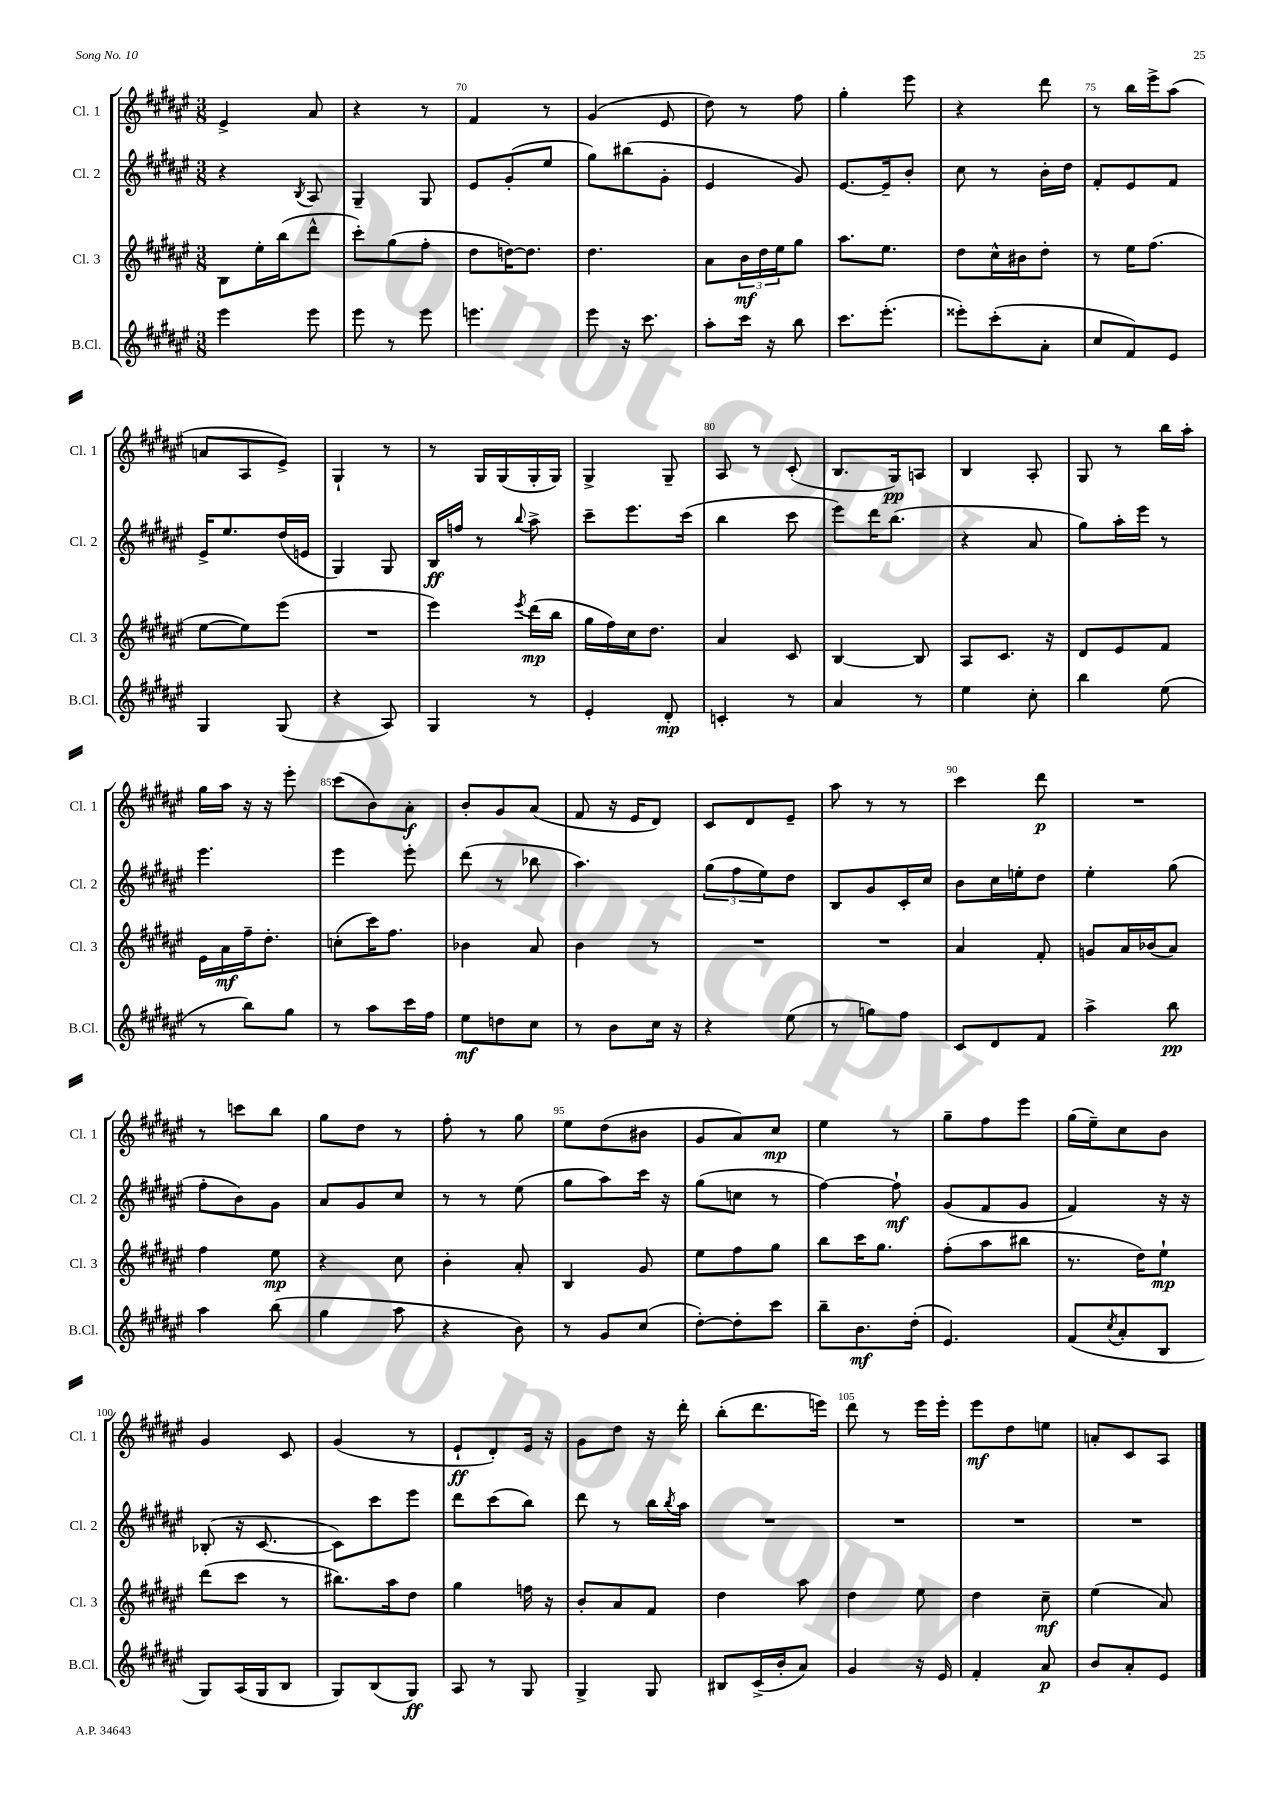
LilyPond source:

<<
\new StaffGroup <<
\new Staff = "s0" \with { instrumentName = "Cl. 1" shortInstrumentName = "Cl. 1" } {
    \clef treble \key fis \major \numericTimeSignature \time 3/8
    eis'4-> ais'8 |
    r4 r8 |
    fis'4 r8 |
    gis'4( eis'8 |
    dis''8) r8 fis''8 |
    gis''4-. eis'''8 |
    r4 dis'''8 |
    r8 b''16 eis'''16-> ais''8( |
    a'8 ais8 eis'8->) |
    gis4-! r8 |
    r8 gis16 gis16( gis16-. gis16) |
    gis4-> gis8-- |
    ais8 r8 cis'8-.( |
    b8. gis16\pp) a8 |
    b4 ais8-. |
    gis8 r8 b''16 ais''16-. |
    gis''16 ais''16 r16 r16 eis'''8-. |
    cis'''8( b'8) ais'8-.\f |
    b'8-. gis'8 ais'8( |
    fis'8 r16 eis'16 dis'8) |
    cis'8 dis'8 eis'8-- |
    ais''8 r8 r8 |
    cis'''4 dis'''8\p |
    R4. |
    r8 c'''8 b''8 |
    gis''8 dis''8 r8 |
    fis''8-. r8 gis''8 |
    eis''8 dis''8( bis'8 |
    gis'8 ais'8) cis''8\mp |
    eis''4 r8 |
    gis''8-- fis''8 eis'''8 |
    gis''16( eis''16--) cis''8 b'8 |
    gis'4 cis'8 |
    gis'4( r8 |
    eis'8-!\ff dis'8-.) eis'16 r16 |
    gis'8 dis''8 r16 dis'''16-. |
    b''8-.( dis'''8. e'''16) |
    dis'''8 r8 eis'''16 eis'''16-. |
    eis'''8\mf dis''8 e''8 |
    a'8-. cis'8 ais8 \bar "|." |
}
\new Staff = "s1" \with { instrumentName = "Cl. 2" shortInstrumentName = "Cl. 2" } {
    \clef treble \key fis \major \numericTimeSignature \time 3/8
    r4 \acciaccatura { b8 } ais8 |
    gis4-- gis8 |
    eis'8 gis'8-.( eis''8 |
    gis''8) bis''8( gis'8-. |
    eis'4 gis'8) |
    eis'8.~ eis'16-- b'8-. |
    cis''8 r8 b'16-. dis''16 |
    fis'8-. eis'8 fis'8 |
    eis'16-> eis''8. dis''16( e'16 |
    gis4) gis8 |
    b16\ff f''16 r8 \appoggiatura { b''8 } ais''8-> |
    cis'''8-- eis'''8. cis'''16( |
    b''4 cis'''8 |
    eis'''8) dis'''16 b''8.( |
    r4 ais'8 |
    gis''8) ais''16-. eis'''16 r8 |
    eis'''4. |
    eis'''4 eis'''8-. |
    dis'''8( r8 bes''8 |
    ais''4.) |
    \tuplet 3/2 { gis''8( fis''8 eis''8) } dis''8 |
    b8 gis'8 cis'16-. cis''16 |
    b'8 cis''16 e''16-. dis''8 |
    eis''4-. gis''8( |
    fis''8-. b'8) gis'8 |
    ais'8 gis'8 cis''8 |
    r8 r8 eis''8( |
    gis''8 ais''8) cis'''16 r16 |
    gis''8( c''8 r8 |
    fis''4~) fis''8-!\mf |
    gis'8( fis'8 gis'8 |
    fis'4) r16 r16 |
    bes8-.( r16 cis'8.~ |
    cis'8) cis'''8 eis'''8 |
    dis'''8 cis'''8( b''8) |
    dis'''8 r8 b''16 \acciaccatura { b''8 } ais''16 |
    R4. |
    R4. |
    R4. |
    R4. \bar "|." |
}
\new Staff = "s2" \with { instrumentName = "Cl. 3" shortInstrumentName = "Cl. 3" } {
    \clef treble \key fis \major \numericTimeSignature \time 3/8
    b8 eis''16-. b''16( dis'''8-^ |
    cis'''8-.) gis''8( fis''8-. |
    dis''8 d''16~) d''8. |
    dis''4. |
    ais'8 \tuplet 3/2 { b'16\mf dis''16 eis''16 } gis''8 |
    ais''8. eis''8. |
    dis''8 cis''16-^ bis'16 dis''8-. |
    r8 eis''16 fis''8.( |
    eis''8~ eis''8) eis'''8( |
    R4. |
    eis'''4) \acciaccatura { eis'''8 } dis'''16\mp( b''16 |
    gis''16 fis''16) cis''16 dis''8. |
    ais'4 cis'8 |
    b4~ b8 |
    ais8 cis'8. r16 |
    dis'8 eis'8 fis'8 |
    eis'16 ais'16\mf fis''16-- dis''8.-. |
    c''8-.( cis'''16) fis''8. |
    bes'4 ais'8 |
    b'4 r8 |
    R4. |
    R4. |
    ais'4 fis'8-. |
    g'8 ais'16 bes'16( ais'8) |
    fis''4 eis''8\mp |
    r4 cis''8 |
    b'4-. ais'8-. |
    b4 gis'8 |
    eis''8 fis''8 gis''8 |
    b''8 cis'''16 gis''8. |
    fis''8-.( ais''8 bis''8 |
    r8. dis''16) eis''8-!\mp |
    dis'''8( cis'''8 r8 |
    bis''8.) ais''16 dis''8 |
    gis''4 f''16 r16 |
    b'8-. ais'8 fis'8 |
    dis''4 ais''8 |
    dis''4 eis''8 |
    dis''4 cis''8--\mf |
    eis''4( ais'8) \bar "|." |
}
\new Staff = "s3" \with { instrumentName = "B.Cl." shortInstrumentName = "B.Cl." } {
    \clef treble \key fis \major \numericTimeSignature \time 3/8
    eis'''4 eis'''8 |
    eis'''8 r8 eis'''8 |
    e'''4. |
    eis'''8 r16 cis'''8. |
    ais''8-. cis'''16 r16 b''8 |
    cis'''8. eis'''8.-.( |
    eisis'''8-.) cis'''8-.( ais'8-. |
    cis''8 fis'8) eis'8 |
    gis4 gis8( |
    r4 ais8) |
    gis4 r8 |
    eis'4-. dis'8-.\mp |
    c'4-. r8 |
    ais'4 r8 |
    eis''4 cis''8-. |
    b''4 eis''8( |
    r8 b''8) gis''8 |
    r8 ais''8 cis'''16 fis''16 |
    eis''8\mf d''8 cis''8 |
    r8 b'8 cis''16 r16 |
    r4 eis''8( |
    r8 g''8) fis''8 |
    cis'8 dis'8 fis'8 |
    ais''4-> b''8\pp |
    ais''4 b''8( |
    gis''4 ais''8 |
    r4 b'8) |
    r8 gis'8 cis''8( |
    dis''8~-.) dis''8-. cis'''8 |
    b''8-- b'8.\mf dis''16-.( |
    eis'4.) |
    fis'8( \acciaccatura { cis''8 } ais'8-. b8 |
    gis8) ais16( gis16 b8 |
    gis8) b8( gis8\ff) |
    ais8 r8 gis8 |
    gis4-> gis8 |
    bis8 cis'16->( b'16-. ais'8) |
    gis'4 r16 eis'16 |
    fis'4-. ais'8\p |
    b'8 ais'8-. eis'8 \bar "|." |
}
>>
>>
\layout { \context { \Score currentBarNumber = #68 \override BarNumber.break-visibility = ##(#f #t #t) barNumberVisibility = #(every-nth-bar-number-visible 5) } }
